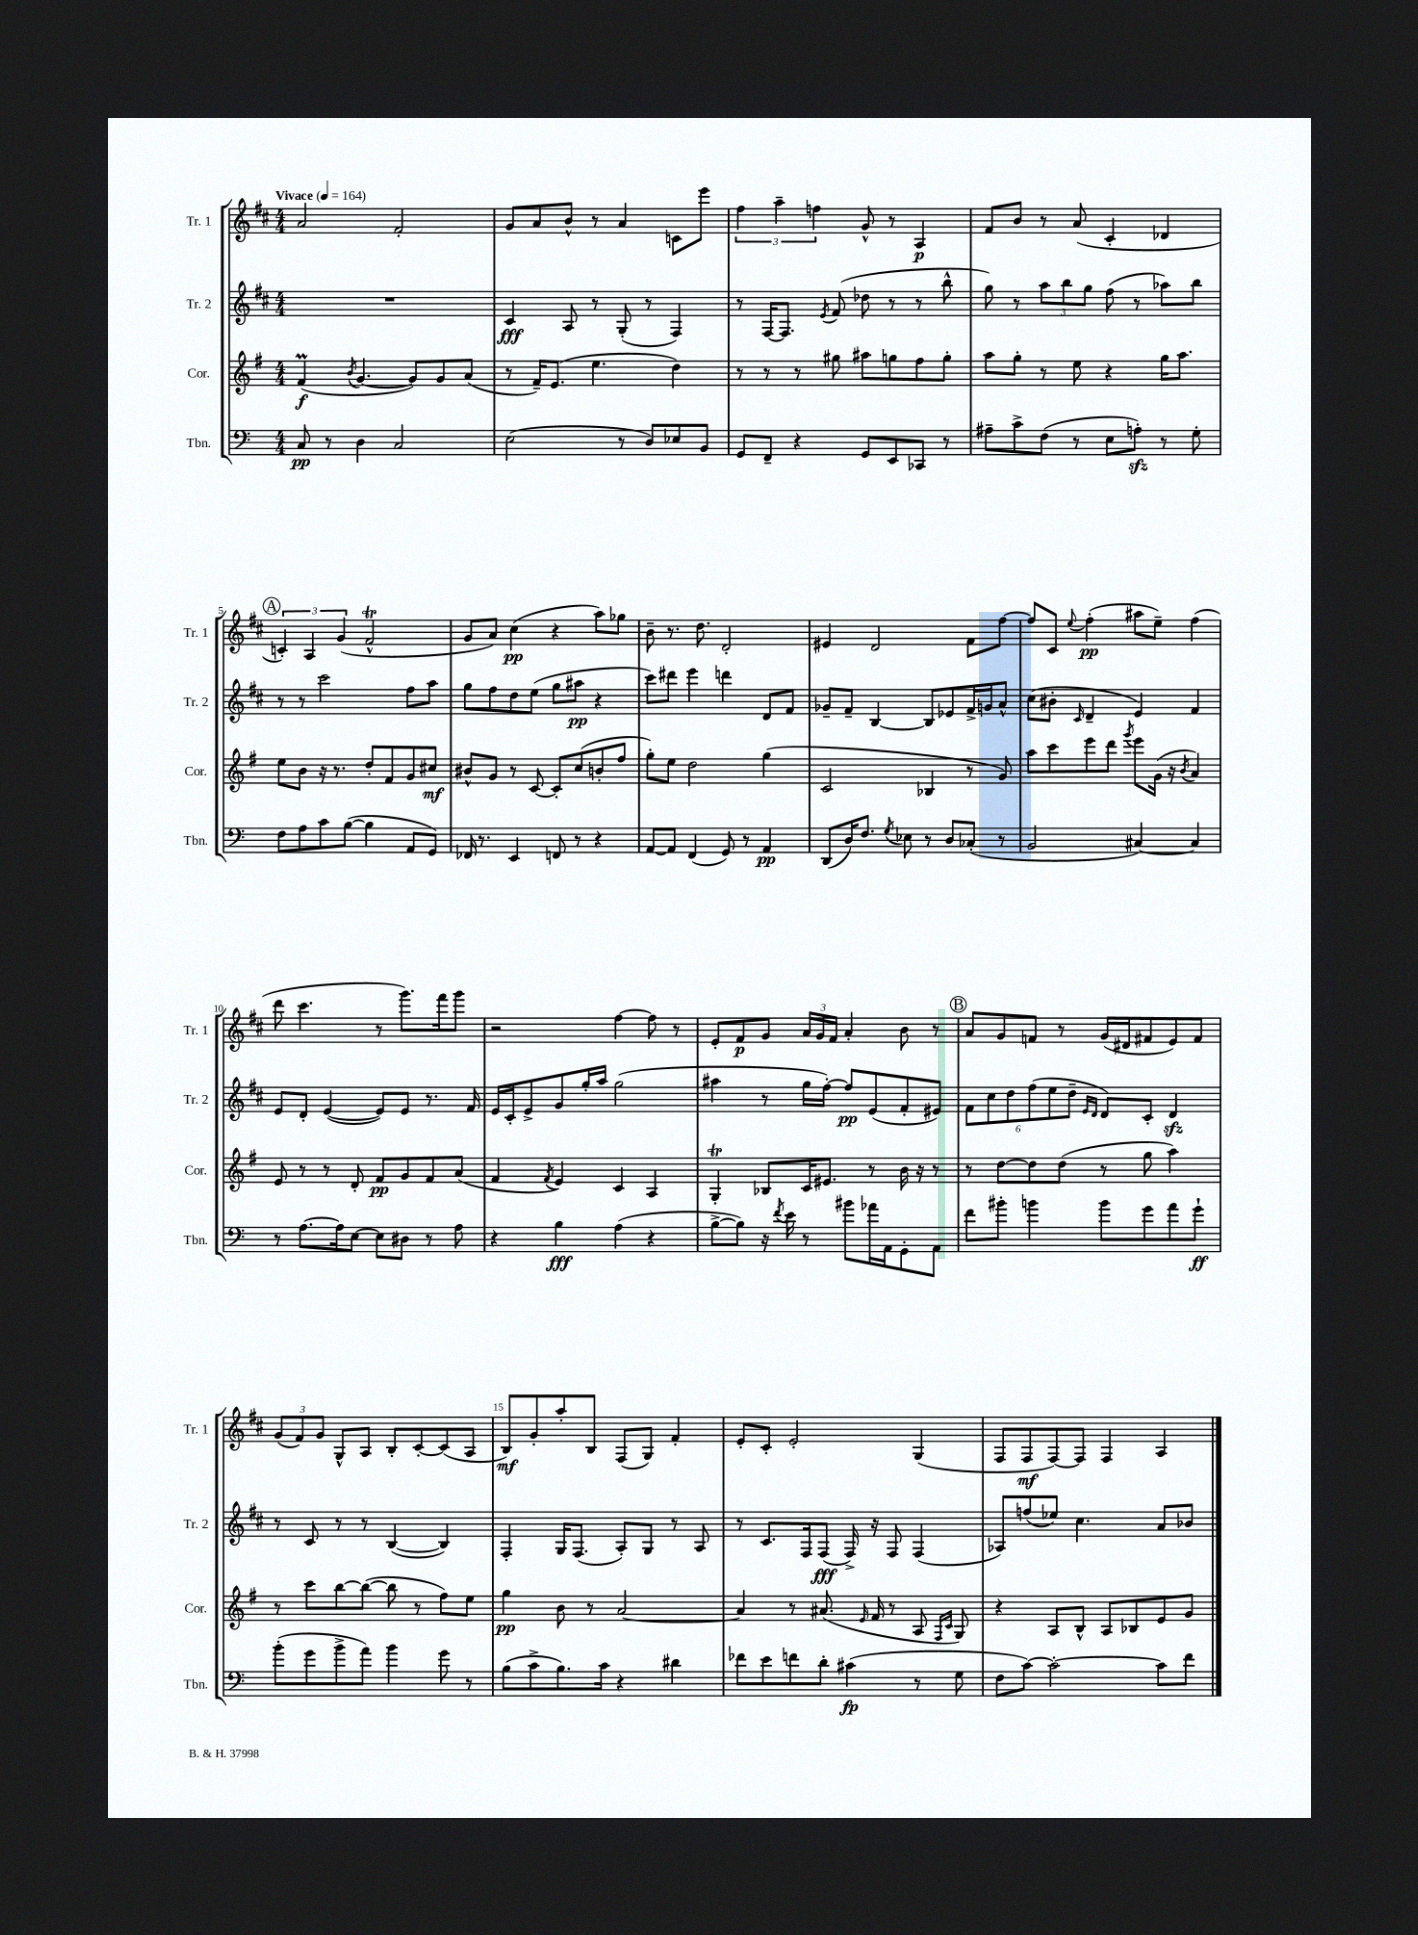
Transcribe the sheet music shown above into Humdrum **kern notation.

**kern	**kern	**kern	**kern
*staff4	*staff3	*staff2	*staff1
*clefF4	*clefG2	*clefG2	*clefG2
*k[]	*k[f#]	*k[f#c#]	*k[f#c#]
*M4/4	*M4/4	*M4/4	*M4/4
*MM164	*MM164	*MM164	*MM164
8C	(4f#	1r	2a
8r	.	.	.
.	8qb	.	.
4D	[4.g	.	.
2C	.	.	2f#'
.	8g])	.	.
.	8g	.	.
.	(8a	.	.
=	=	=	=
(2E	8r	4c#	8g
.	16f#~)	.	8a
.	(8.e	.	.
.	.	8A	8b^^
.	4.ee	8r	8r
8r	.	(8G'	4a
8D)	.	8r	.
8E-	4dd)	4F#)	8c
8BB	.	.	8eee
=	=	=	=
8GG	8r	8r	6ff#
8FF~	8r	[16F#	.
.	.	.	6aa~
.	.	8.F#]	.
4r	8r	.	.
.	.	.	6ff
.	.	8qe	.
.	8gg#	(8f#	.
8GG	8aa#	8dd-	8g^^
8EE	8gg	8r	8r
8CC-	8ff#	8r	4A
8r	8gg'	8bb^^	.
=	=	=	=
8A#~	8aa	8gg)	8f#
8c^	8gg'	8r	8b
(8F	8r	12aa	8r
.	.	12bb	.
8r	8ee	.	(8a
.	.	12gg	.
8E	4r	(8ff#	4c#'
8A')	.	8r	.
8r	16gg	8aa-)	4d-
.	8.aa	.	.
8G'	.	8bb	.
=	=	=	=
8F	8ee	8r	6c')
8A	8b	8r	.
.	.	.	6A
8c	16r	2ccc#	.
.	8.r	.	.
.	.	.	(6g
([8B	.	.	.
4B]	8dd'	.	2f#^^
.	8f#	.	.
8AA	8g	8ff#	.
8GG)	8cc#	8aa	.
=	=	=	=
16FF-	8b#^^	8gg	8g
8.r	.	.	.
.	8g	8ff#	8a)
4EE	8r	8dd	(4cc#
.	[8c	(8ee	.
8FF	8c']	8gg	4r
8r	(8cc	8aa#	.
4r	8b'	4r	8aa)
.	8ff#	.	8gg-
=	=	=	=
[8AA	8gg')	8ccc#)	8b~
8AA]	8ee	8ddd#	8.r
(4FF	2dd	4eee	.
.	.	.	8.dd
8GG)	.	4ddd	2d'
8r	.	.	.
4AA	(4gg	8d	.
.	.	8f#	.
=	=	=	=
(8DD	2c	8g-~	4e#
16D)	.	8f#~	.
8.F	.	.	.
.	.	[4B	2d
8qG	.	.	.
8E-	.	.	.
8r	4B-	8B]	.
8D	.	8e-	.
(8C-'	8r	16f#^	8f#
.	.	16g	.
8r	8g)	8a^^	[8ff#
=	=	=	=
2BB	8aa	(8cc#	8ff#]
.	8ccc	8b#'	8c#
.	.	16qqc#	8qqee
.	8eee	4d~	(4ff#'
.	8ddd	.	.
.	8qggg	.	.
[4C#)	8eee	4e)	8aa#
.	(16g	.	8ee~)
.	16r	.	.
.	8qb	.	.
4C#]	4a)	4f#	(4ff#
=	=	=	=
8r	8e	8e	8ddd
[8.A	8r	8d'	4.ccc#
.	8r	([4e	.
16A]	.	.	.
[8E	8d'	.	.
8E]	8f#	8e])	8r
8D#	8g	8e	8.ggg)
8r	8f#	8.r	.
.	.	.	16fff#
8A	(8a	.	8ggg
.	.	16f#	.
=	=	=	=
4r	4f#	16e	2r
.	.	16c#'	.
.	.	8e^	.
.	8qf#	.	.
4B	4e)	8g	.
.	.	16gg'	.
.	.	16aa	.
(4A	4c	(2gg	[4ff#
4r	4A	.	8ff#]
.	.	.	8r
=	=	=	=
[8B^	4G'	4aa#	8e'
8B])	.	.	8f#
16r	8B-	8r	8g
8qf	.	.	.
16e	.	.	.
8r	16c	16gg	24a
.	.	.	24g
.	8.e#	[16ff#')	.
.	.	.	24f#
8b#	.	8ff#]	4a'
16a-	8r	(8e	.
16AA	.	.	.
8GG'	16b	8f#'	8b
.	16r	.	.
8AA	8r	8e#)	8r
=	=	=	=
8f	8r	12f#	8a
.	.	12cc#	.
8b#'	[8dd	.	8g
.	.	12dd	.
4b	8dd]	(12ff#	8f
.	.	12ee	.
.	(8dd	.	8r
.	.	12dd~	.
.	.	16qqe	.
.	.	16qqd	.
8b	8r	8d)	(16g
.	.	.	16d#
8g	8gg	8c#'	8f#
8a	4aa)	4d	8e)
8g`	.	.	8f#
=	=	=	=
(8b'	8r	8r	(12g
.	.	.	12f#)
8g	8ccc	8c#	.
.	.	.	12g
8b^	[8bb	8r	8G^^
8a)	(8bb_	8r	8A
4b	8bb]	([4B	8B'
.	8r	.	[8c#'
8g	8ff#)	4B])	(8c#]
8r	8ee	.	8A
=	=	=	=
(8B	4gg	4F#'	8B)
8c^	.	.	8g'
8.B)	8b	16G	8aa'
.	.	(8.F#	.
.	8r	.	8B
16c	.	.	.
4r	[2a	8A')	(8F#
.	.	8G	8G)
4d#	.	8r	4f#'
.	.	8A	.
=	=	=	=
8f-	4a]	8r	8e'
8e	.	8.c#	8c#'
8f	8r	.	2e'
.	.	16F#	.
8d'	(8.a#	(8F#	.
(4c#	.	16F#^)	.
.	16qqe	.	.
.	16f#	16r	.
.	8r	8F#	.
8r	8A	(4F#	(4G
.	16qqF#	.	.
.	16qqc	.	.
8G	8G)	.	.
=	=	=	=
8F	4r	8A-)	8F#
[8c)	.	(8ff	8F#
2c'_	8A	8ee-)	[8F#)
.	8B^^	4.cc#	8F#]
.	8A	.	4F#
.	8B-	.	.
8c]	8e	8a	4A
8f	8g	8b-	.
==	==	==	==
*-	*-	*-	*-
